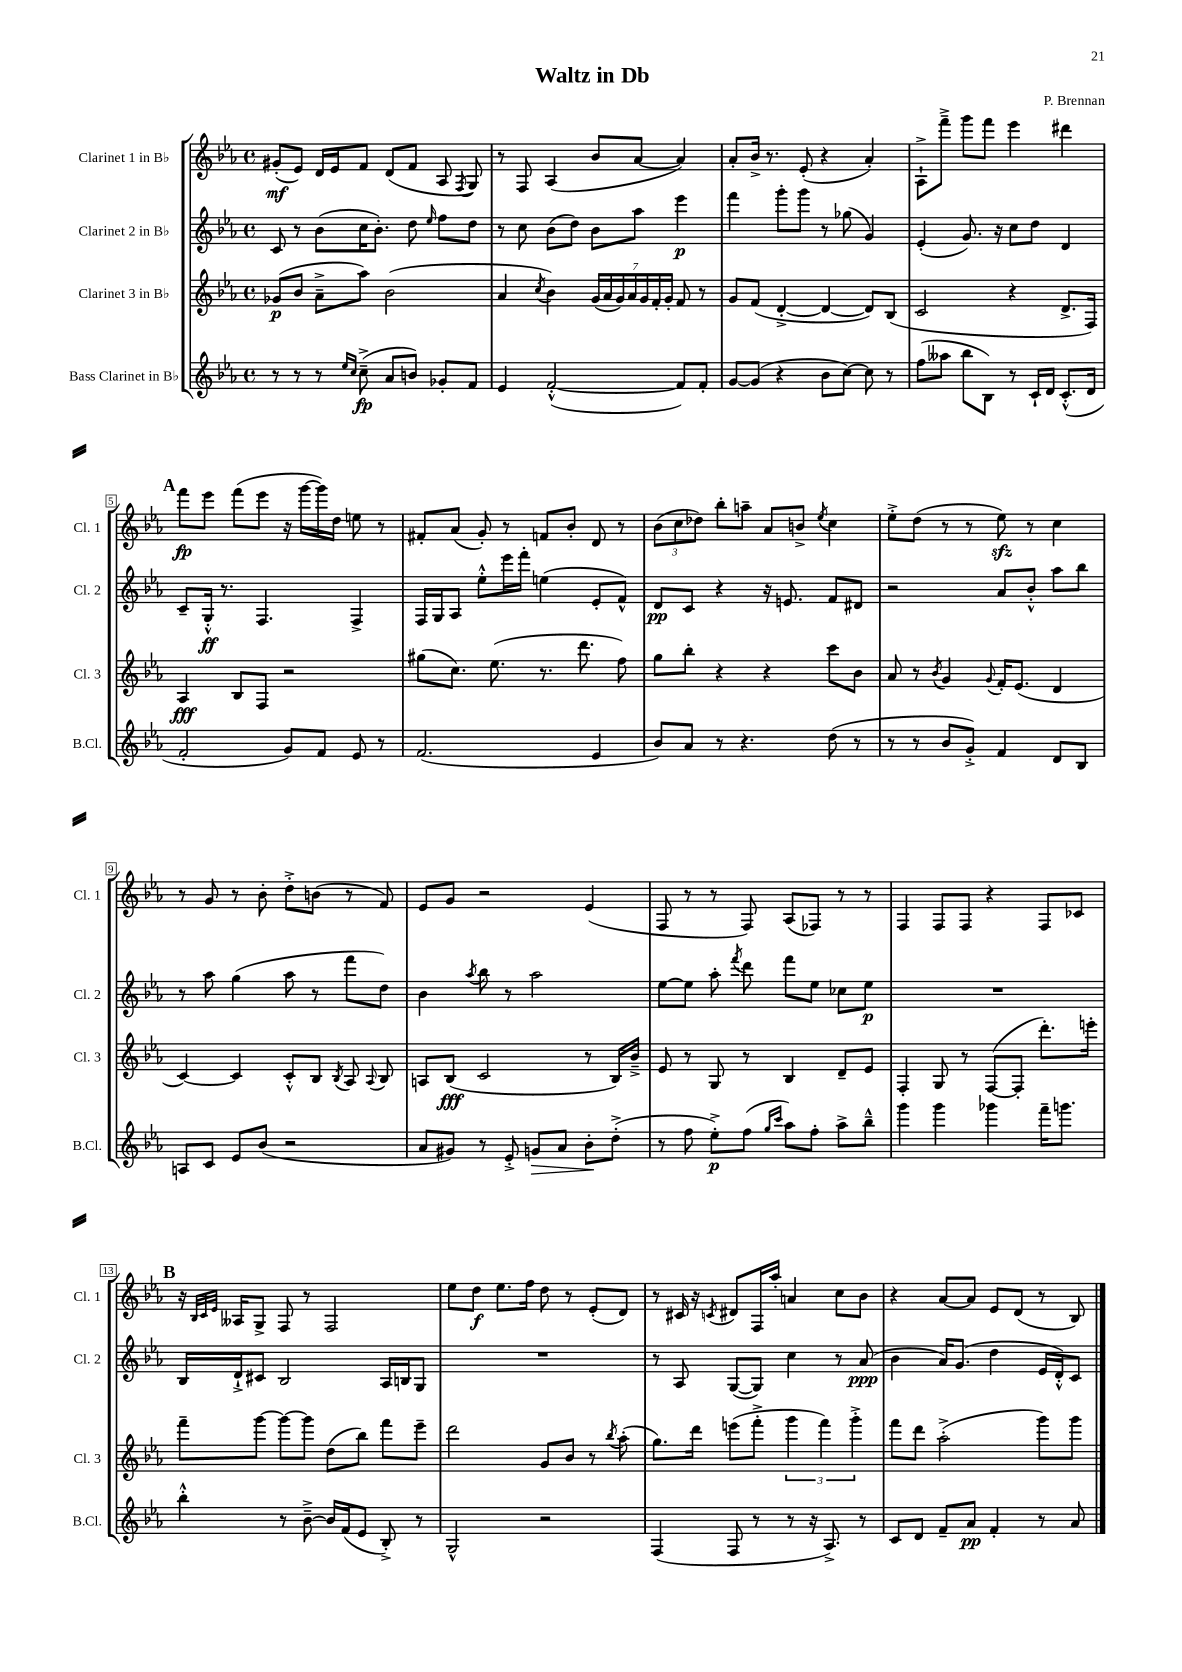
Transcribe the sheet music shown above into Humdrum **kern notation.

**kern	**kern	**kern	**kern
*staff4	*staff3	*staff2	*staff1
*clefG2	*clefG2	*clefG2	*clefG2
*k[b-e-a-]	*k[b-e-a-]	*k[b-e-a-]	*k[b-e-a-]
*M4/4	*M4/4	*M4/4	*M4/4
*met(c)	*met(c)	*met(c)	*met(c)
8r	(8g-	8c	(8g#'
8r	8b-	8r	8e-)
8r	8a-~^	(8b-	16d
.	.	.	16e-
16qqee-	.	.	.
16qqcc	.	.	.
(8cc~^	8aa-)	16cc	8f
.	.	8.b-')	.
8a-	(2b-	.	(8d
8b)	.	8dd	8f
.	.	16qqee-	.
8g-'	.	8ff	8A-
.	.	.	8qF
8f	.	8dd	8G)
=	=	=	=
4e-	4a-	8r	8r
.	.	8cc	8F
.	8qcc	.	.
([2f'^^	4b-)	(8b-	(4A-
.	.	8dd)	.
.	(28g	8b-	8b-
.	28a-	.	.
.	28g)	.	.
.	28a-	.	.
.	.	8aa-	[8a-
.	28g	.	.
.	28f'	.	.
.	28g'	.	.
8f])	8f	4eee-	4a-])
8f'	8r	.	.
=	=	=	=
[8g	8g	4fff	8a-'
(8g]	(8f	.	16b-^
.	.	.	8.r
4r	[4d'^	8ggg'	.
.	.	8ggg	(8e-'
8b-	4d_	8r	4r
[8cc)	.	(8gg-	.
8cc]	8d])	4g)	4a-')
8r	(8B-	.	.
=	=	=	=
(8ff	2c	(4e-'	8A-`^
8aa--	.	.	8fff~^
8bb-	.	8.g)	8ggg
8B-)	.	.	8fff
.	.	16r	.
8r	4r	8cc	4eee-
16c`	.	8dd	.
16d	.	.	.
(8.c'^^	8.d^	4d	4ddd#
16d	16F)	.	.
=	=	=	=
2f'	4A-	8c~	8fff
.	.	16G'^^	8eee-
.	.	8.r	.
.	8B-	.	(8fff
.	8F	4.F	8eee-
8g)	2r	.	16r
.	.	.	[16ggg
8f	.	.	16ggg])
.	.	.	16dd
8e-	.	4F^	8ee
8r	.	.	8r
=	=	=	=
(2.f	(8gg#	16F	8f#'
.	.	16G	.
.	8.cc)	8A-	(8a-
.	.	8ee-'^^	8g')
.	(8.ee-	.	.
.	.	16eee-	8r
.	.	16fff'	.
.	8.r	(4ee	8f
.	.	.	8b-'
.	8.ddd	.	.
4e-	.	8e-'	8d
.	8ff)	8f^^)	8r
=	=	=	=
8b-)	8gg	8d	(12b-
.	.	.	12cc
8a-	8bb-'	8c	.
.	.	.	12dd-)
8r	4r	4r	8bb-'
4.r	.	.	8aa~
.	4r	16r	8a-
.	.	8.e	.
.	.	.	8b^
.	.	.	8qee-
(8dd	8ccc	8f	4cc
8r	8b-	8d#	.
=	=	=	=
8r	8a-	2r	8ee-'^
8r	8r	.	(8dd
.	8qb-	.	.
8b-	4g	.	8r
8g'^)	.	.	8r
.	8qqg	.	.
4f	16f'	8a-	8ee-)
.	(8.e-	.	.
.	.	8b-'^^	8r
8d	4d	8aa-	4cc
8B-	.	8bb-	.
=	=	=	=
8A	[4c)	8r	8r
8c	.	8aa-	8g
8e-	4c]	(4gg	8r
(8b-	.	.	8b-'
2r	8c'^^	8aa-	8dd'^
.	8B-	8r	(8b
.	8qB-	.	.
.	8A-	8fff	8r
.	8qqA-	.	.
.	8B-	8dd)	8f)
=	=	=	=
8a-	8A	4b-	8e-
8g#)	(8B-	.	8g
.	.	8qaa-	.
8r	2c	8bb-	2r
8e-'^	.	8r	.
8g	.	2aa-	.
8a-	.	.	.
8b-'	8r	.	(4e-
(8dd'^	16B-)	.	.
.	16b-~^	.	.
=	=	=	=
8r	8e-	[8ee-	8F
8ff	8r	8ee-]	8r
8ee-'^)	8G	8aa-'	8r
.	.	8qfff	.
(8ff	8r	8ddd	8F)
16qqgg	.	.	.
16qqccc	.	.	.
8aa-)	4B-	8fff	(8A-
8ff'	.	8ee-	8F-)
8aa-^	8d~	8cc-	8r
8bb-~^^	8e-	8ee-	8r
=	=	=	=
4ggg	4F'	1r	4F
4ggg	8G	.	8F
.	8r	.	8F
4ggg-	([8F	.	4r
.	8F']	.	.
16fff~	8.ddd')	.	8F
8.ggg	.	.	.
.	.	.	8c-
.	16eee'	.	.
=	=	=	=
4bb-'^^	8fff~	16B-	16r
.	.	.	32qqB-
.	.	.	32qqc
.	.	.	32qqe-
.	.	16d`^	16A--
.	[8ggg	8c#	8G^
8r	8ggg_	2B-	8F
[8b-~^	8ggg]	.	8r
16b-]	(8dd	.	2F
(16f	.	.	.
8e-	8bb-)	.	.
8B-'^)	8fff	16A-	.
.	.	16B	.
8r	8eee-~	8G	.
=	=	=	=
2G^^	2ddd	1r	8ee-
.	.	.	8dd
.	.	.	8.ee-
.	.	.	16ff
2r	8g	.	8dd
.	8b-	.	8r
.	8r	.	(8e-'
.	8qbb-	.	.
.	(8aa-'	.	8d)
=	=	=	=
(4F	8.gg)	8r	8r
.	.	8A-	16c#
.	16ddd	.	16r
.	.	.	8qc
8F	(8eee	([8G	8d#
8r	8fff'^	8G])	16F
.	.	.	16aa-'
8r	6ggg	4cc	4a
16r	.	.	.
.	6fff)	.	.
8.A-^)	.	.	.
.	.	8r	8cc
.	6ggg'^	.	.
8r	.	(8a-	8b-
=	=	=	=
8c	8fff	4b-	4r
8d	8ddd	.	.
8f~	(2aa-'^	16a-)	[8a-
.	.	(8.g	.
8a-	.	.	8a-]
4f'	.	4dd	8e-
.	.	.	(8d
8r	8ggg)	16e-	8r
.	.	16d'^^)	.
8a-	8ggg	8c	8B-)
==	==	==	==
*-	*-	*-	*-
